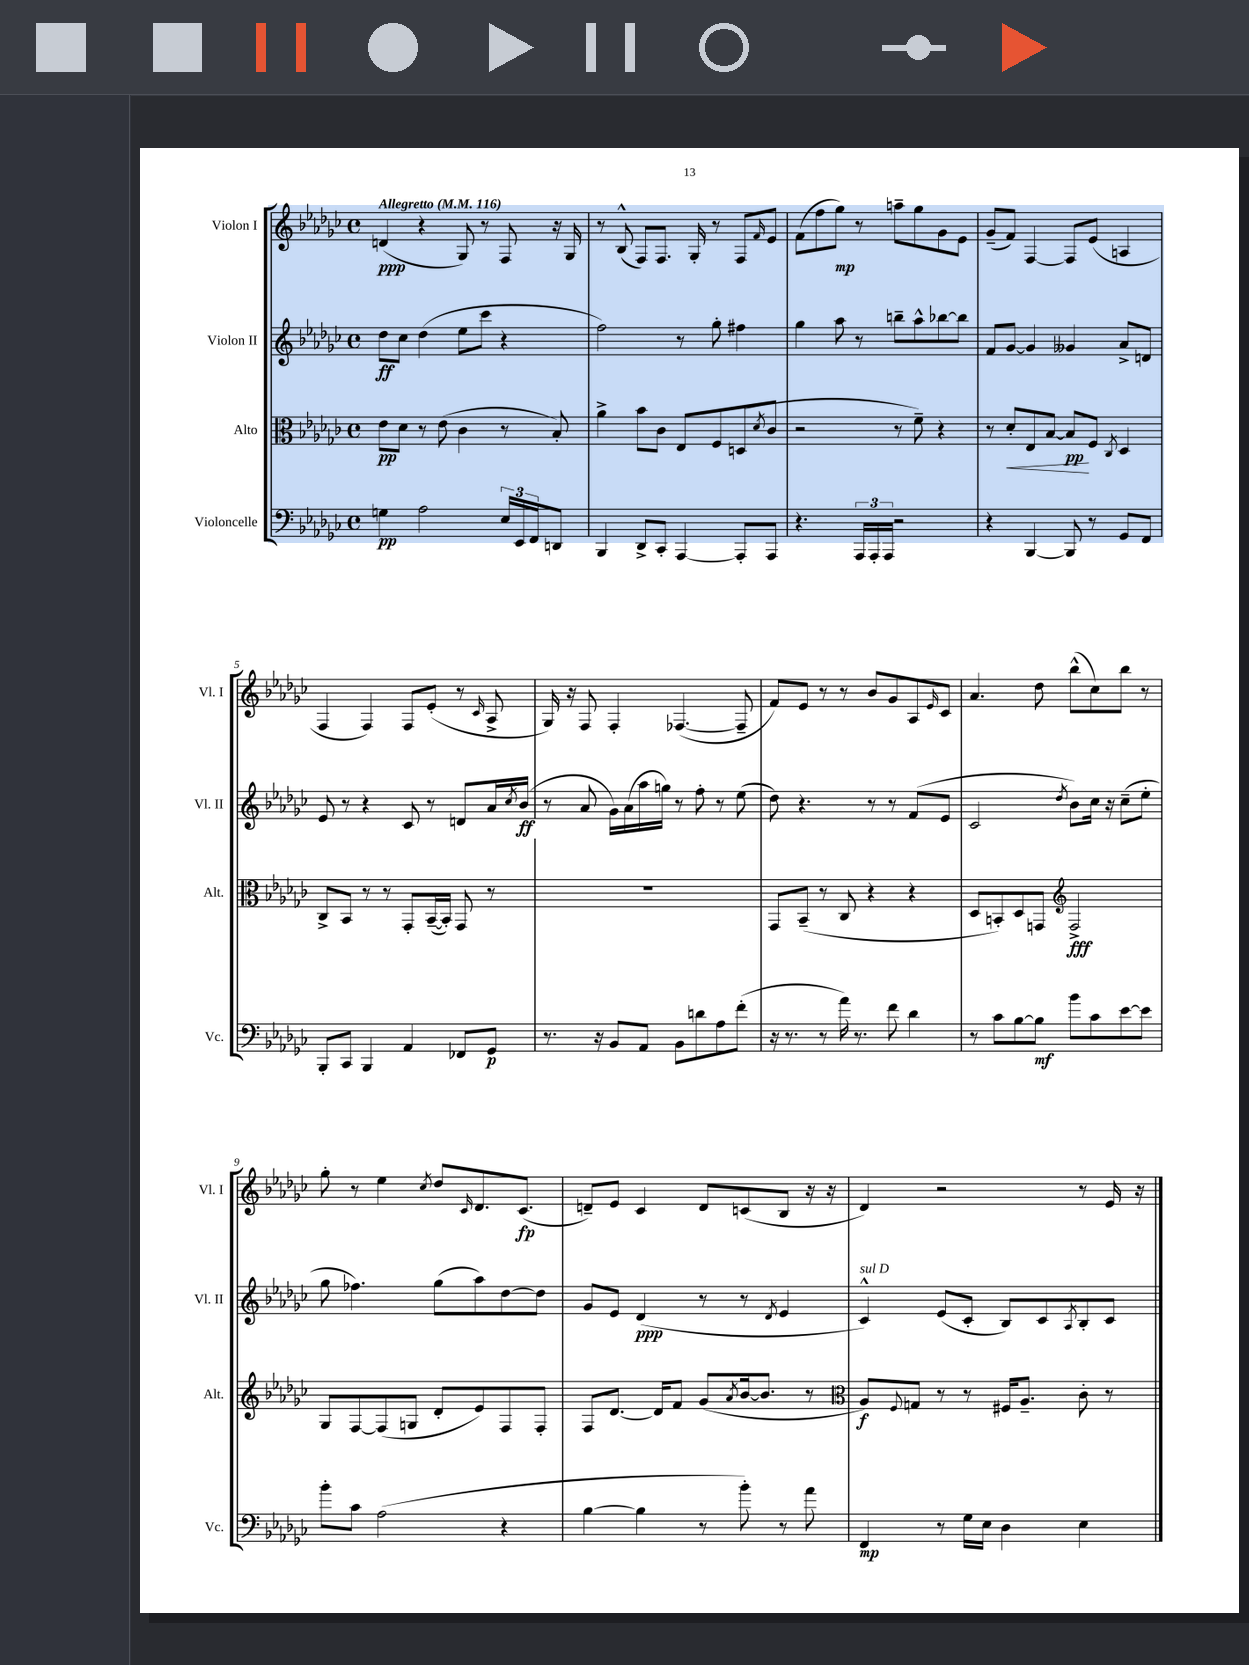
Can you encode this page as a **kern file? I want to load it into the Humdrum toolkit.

**kern	**dynam	**kern	**dynam	**kern	**dynam	**kern	**dynam
*part4	*part4	*part3	*part3	*part2	*part2	*part1	*part1
*staff4	*staff4	*staff3	*staff3	*staff2	*staff2	*staff1	*staff1
*I"Violoncelle	*	*I"Alto	*	*I"Violon II	*	*I"Violon I	*
*I'Vc.	*	*I'Alt.	*	*I'Vl. II	*	*I'Vl. I	*
*clefF4	*	*clefC3	*	*clefG2	*	*clefG2	*
*k[b-e-a-d-g-c-]	*	*k[b-e-a-d-g-c-]	*	*k[b-e-a-d-g-c-]	*	*k[b-e-a-d-g-c-]	*
*M4/4	*	*M4/4	*	*M4/4	*	*M4/4	*
*met(c)	*	*met(c)	*	*met(c)	*	*met(c)	*
*MM116	*	*MM116	*	*MM116	*	*MM116	*
=1	=1	=1	=1	=1	=1	=1	=1
!	!	!	!	!	!	!LO:TX:a:B:t=Allegretto	!
4Gn\	pp	8e-\L	pp	8dd-\L	ff	(4dn/	ppp
.	.	8d-\J	.	8cc-\J	.	.	.
2A-\	.	8r	.	(4dd-\	.	4r	.
.	.	(8e-\	.	.	.	.	.
.	.	4c-\	.	8ee-\L	.	8G-/)	.
.	.	.	.	8ccc-\J	.	8r	.
24E-/LL	.	8r	.	4r	.	8F/	.
24EE-/	.	.	.	.	.	.	.
24FF/J	.	.	.	.	.	.	.
8DDn/J	.	8B-'/)	.	.	.	16r	.
.	.	.	.	.	.	16G-/	.
=2	=2	=2	=2	=2	=2	=2	=2
4BBB-/	.	4a-^\	.	2ff\)	.	8r	.
.	.	.	.	.	.	(8B-^^/	.
8DD-^/L	.	8b-\L	.	.	.	8F/L)	.
8CC-'/J	.	8c-\J	.	.	.	8.F/J	.
[4AAA-/	.	8E-/L	.	8r	.	.	.
.	.	.	.	.	.	16G-'/	.
.	.	8F/	.	8gg-'\	.	8r	.
8AAA-'/L]	.	(8Dn/	.	4ff#X\	.	8F/L	.
.	.	8qd-/	.	.	.	16qqf/	.
8AAA-/J	.	8c-/J	.	.	.	8e-/J	.
=3	=3	=3	=3	=3	=3	=3	=3
4.r	.	2r	.	4gg-\	.	(8f\L	.
.	.	.	.	.	.	8ff\	.
.	.	.	.	8aa-\	.	8gg-\J)	mp
24AAA-/LL	.	.	.	8r	.	8r	.
24AAA-'/	.	.	.	.	.	.	.
24AAA-/JJ	.	.	.	.	.	.	.
2r	.	8r	.	8bbn~\L	.	8aan~\L	.
.	.	8f~\)	.	8aa-^^\	.	8gg-\	.
.	.	4r	.	[8bb-X\	.	8g-\	.
.	.	.	.	8bb-\J]	.	8e-\J	.
=4	=4	=4	=4	=4	=4	=4	=4
4r	.	8r	.	8f/L	.	(8g-~/L	.
!	!	!	!LO:HP:b	!	!	!	!
.	.	8d-'/L	<	[8g-/J	.	8f/J)	.
[4BBB-/	.	8E-/	.	4g-/]	.	[4F/	.
.	.	[8B-/J	.	.	.	.	.
8BBB-/]	.	8B-/L]	pp	4g--X/	.	8F/L]	.
8r	.	8F/J	[	.	.	(8e-/J	.
.	.	8qC-/	.	.	.	.	.
8GG-/L	.	4D-/	.	8a-^/L	.	4An/	.
8FF/J	.	.	.	8dn/J	.	.	.
!!LO:LB:g=z
=5	=5	=5	=5	=5	=5	=5	=5
8BBB-'/L	.	8C-^/L	.	8e-/	.	4F/	.
8CC-/J	.	8BB-/J	.	8r	.	.	.
4BBB-/	.	8r	.	4r	.	4F/)	.
.	.	8r	.	.	.	.	.
4AA-/	.	8GG-'/L	.	8c-/	.	8F/L	.
.	.	([16BB-~/L	.	8r	.	(8e-'/J	.
.	.	16BB-'/JJ])	.	.	.	.	.
8FF-X/L	.	8GG-/	.	8dn/L	.	8r	.
.	.	.	.	.	.	16qqc-/	.
8GG-/J	p	8r	.	16a-/L	.	8A-^/	.
.	.	.	.	8qcc-/	.	.	.
.	.	.	.	(16b-/JJ	ff	.	.
=6	=6	=6	=6	=6	=6	=6	=6
8.r	.	1r	.	8r	.	16G-/)	.
.	.	.	.	.	.	16r	.
.	.	.	.	8a-/	.	8F/	.
16r	.	.	.	.	.	.	.
8BB-/L	.	.	.	16g-\LL)	.	4F'/	.
.	.	.	.	(16a-\	.	.	.
8AA-/J	.	.	.	16aa-\	.	.	.
.	.	.	.	16ggn\JJ)	.	.	.
8BB-\L	.	.	.	8r	.	([4.F-X/	.
8dn\	.	.	.	8ff'\	.	.	.
8A-\	.	.	.	8r	.	.	.
(8f'\J	.	.	.	(8ee-\	.	8F-~/]	.
=7	=7	=7	=7	=7	=7	=7	=7
16r	.	8GG-/L	.	8dd-\)	.	8f/L)	.
8.r	.	.	.	.	.	.	.
.	.	(8BB-~/J	.	4.r	.	8e-/J	.
8r	.	8r	.	.	.	8r	.
16a-\)	.	8C-/	.	.	.	8r	.
8.r	.	.	.	.	.	.	.
.	.	4r	.	8r	.	8b-/L	.
8f\	.	.	.	8r	.	8g-/	.
4d-\	.	4r	.	(8f/L	.	8A-/	.
.	.	.	.	.	.	16qqe-/	.
.	.	.	.	8e-/J	.	8c-/J	.
=8	=8	=8	=8	=8	=8	=8	=8
8r	.	8D-/L	.	2c-/	.	4.a-/	.
8c-\L	.	8BBn'/)	.	.	.	.	.
[8B-\	.	8D-/	.	.	.	.	.
8B-\J]	mf	8GGn/J	.	.	.	8dd-\	.
*	*	*clefG2	*	*	*	*	*
.	.	.	.	8qdd-/	.	.	.
8b-\L	.	2F^/	fff	8b-\L)	.	(8bb-^^\L	.
8c-\	.	.	.	16cc-\Jk	.	8cc-\)	.
.	.	.	.	16r	.	.	.
[8e-\	.	.	.	(8cc-~\L	.	8bb-\J	.
8e-\J]	.	.	.	8ee-'\J	.	8r	.
!!LO:LB:g=z
=9	=9	=9	=9	=9	=9	=9	=9
8b-'\L	.	8G-/L	.	8gg-\	.	8gg-'\	.
8c-\J	.	[8F/	.	4.ff-X\)	.	8r	.
(2A-\	.	(8F/]	.	.	.	4ee-\	.
.	.	8Gn/J	.	.	.	.	.
.	.	.	.	.	.	8qcc-/	.
.	.	8d-'/L	.	(8gg-\L	.	8dd-/L	.
.	.	.	.	.	.	16qqc-/	.
.	.	8e-/)	.	8aa-\)	.	8.d-/	.
4r	.	8F/	.	[8dd-\	.	.	.
.	.	.	.	.	.	(8.c-/J	fp
.	.	8F'/J	.	8dd-\J]	.	.	.
=10	=10	=10	=10	=10	=10	=10	=10
[4B-\	.	8F/L	.	8g-/L	.	8dn~/L)	.
.	.	[8.d-/J	.	8e-/J	.	8e-/J	.
4B-\]	.	.	.	(4d-/	ppp	4c-/	.
.	.	16d-/KL]	.	.	.	.	.
.	.	8f/J	.	.	.	.	.
8r	.	(8g-/L	.	8r	.	8d/L	.
.	.	8qa-/	.	.	.	.	.
8b-'\)	.	[16b-/k	.	8r	.	(8cn/	.
.	.	8.b-/J]	.	.	.	.	.
.	.	.	.	8qd-/	.	.	.
8r	.	.	.	4e-/	.	8B-/J	.
8a-\	.	8r	.	.	.	16r	.
.	.	.	.	.	.	16r	.
=11	=11	=11	=11	=11	=11	=11	=11
*	*	*clefC3	*	*	*	*	*
!	!	!	!	!LO:TX:a:i:t=sul D	!	!	!
4FF/	mp	8A-/L)	f	4c-^^/)	.	4d-/)	.
.	.	8qqF/	.	.	.	.	.
.	.	8Gn/J	.	.	.	.	.
8r	.	8r	.	(8e-/L	.	2r	.
16G-\LL	.	8r	.	8c-'/J	.	.	.
16E-\JJ	.	.	.	.	.	.	.
4D-\	.	16F#X/KL	.	8B-/L)	.	.	.
.	.	8.A-~/J	.	.	.	.	.
.	.	.	.	8c-/	.	.	.
.	.	.	.	8qA-/	.	.	.
4E-\	.	8c-'\	.	8B-'/	.	8r	.
.	.	8r	.	8c-/J	.	16e-/	.
.	.	.	.	.	.	16r	.
==	==	==	==	==	==	==	==
*-	*-	*-	*-	*-	*-	*-	*-
